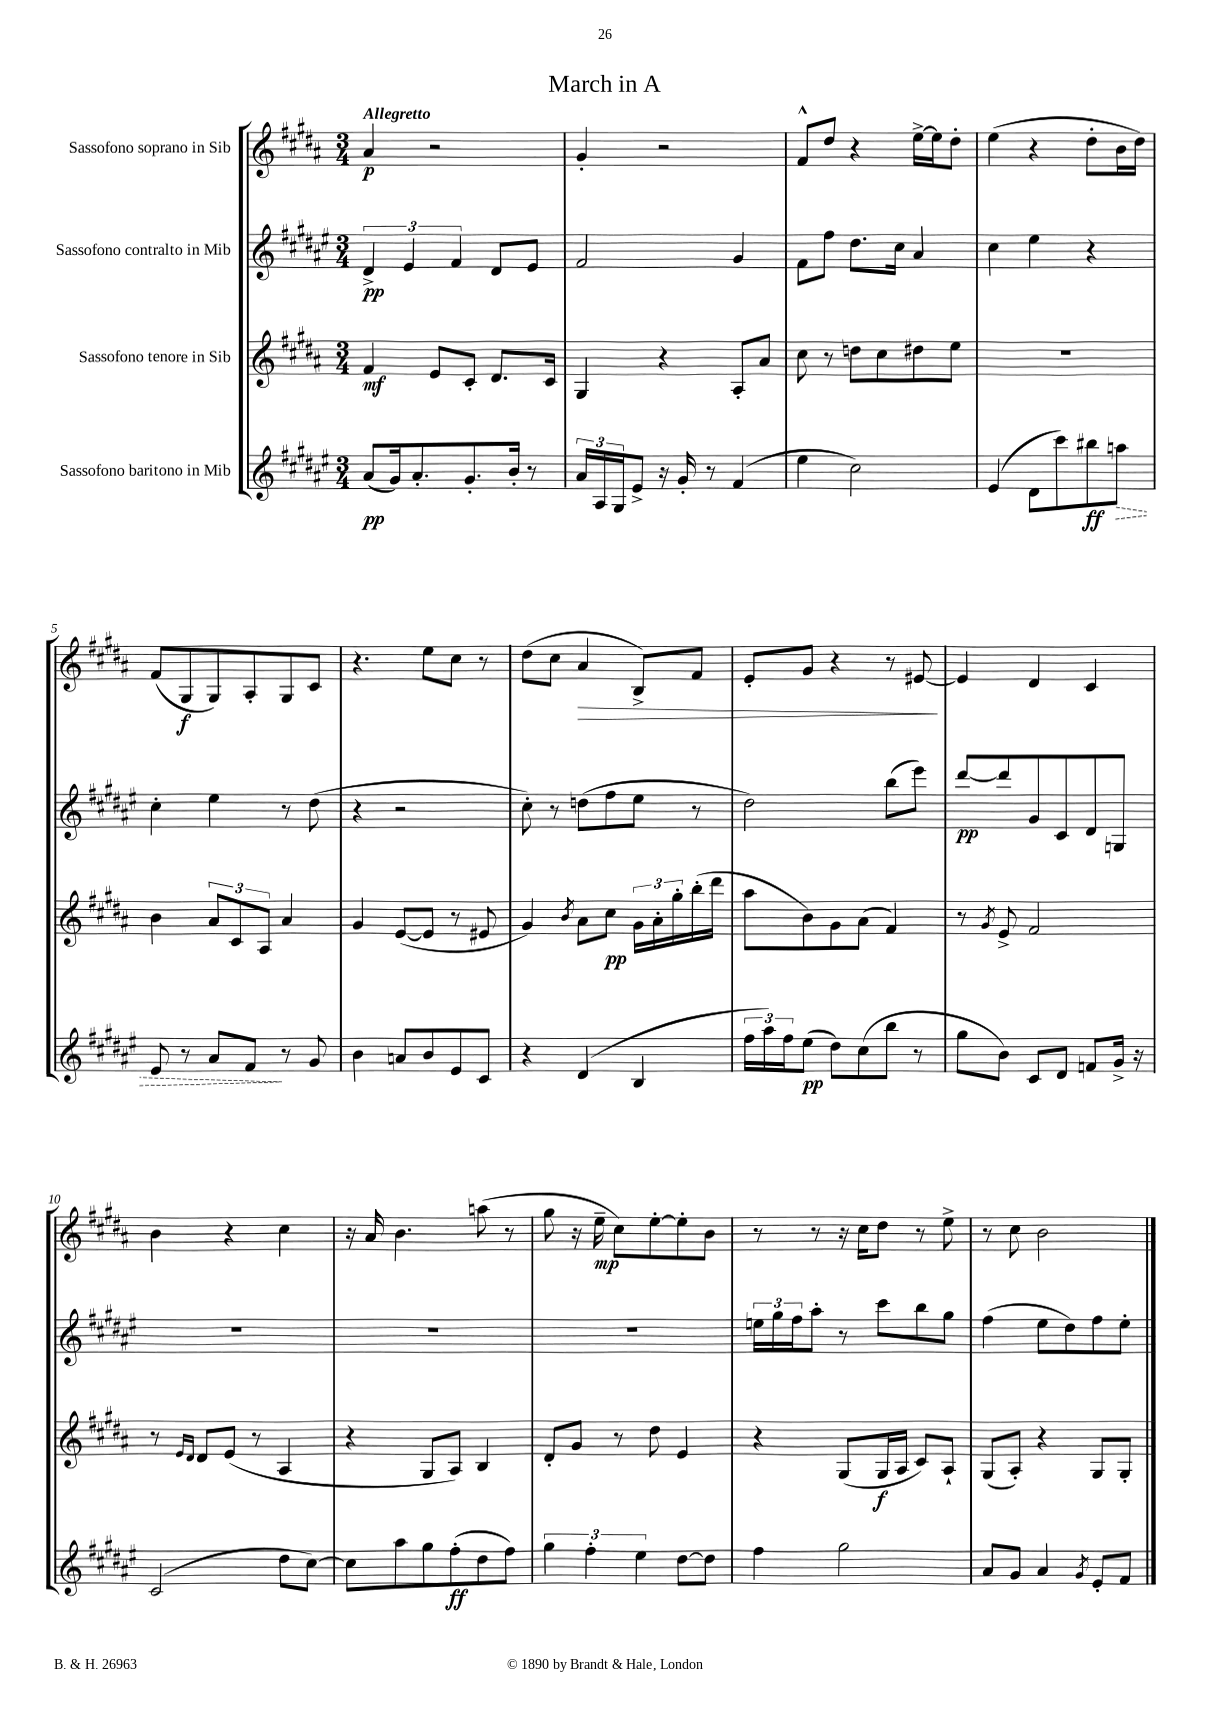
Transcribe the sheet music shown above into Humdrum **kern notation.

**kern	**dynam	**kern	**dynam	**kern	**dynam	**kern	**dynam
*part4	*part4	*part3	*part3	*part2	*part2	*part1	*part1
*staff4	*staff4	*staff3	*staff3	*staff2	*staff2	*staff1	*staff1
*I"Sassofono baritono in Mib	*	*I"Sassofono tenore in Sib	*	*I"Sassofono contralto in Mib	*	*I"Sassofono soprano in Sib	*
*clefG2	*	*clefG2	*	*clefG2	*	*clefG2	*
*k[f#c#g#d#a#e#]	*	*k[f#c#g#d#a#]	*	*k[f#c#g#d#a#e#]	*	*k[f#c#g#d#a#]	*
*M3/4	*	*M3/4	*	*M3/4	*	*M3/4	*
=1	=1	=1	=1	=1	=1	=1	=1
!	!	!	!	!	!	!LO:TX:a:B:t=Allegretto	!
(8a#/L	pp	4f#/	mf	6d#^/	pp	4a#/	p
16g#/k)	.	.	.	.	.	.	.
.	.	.	.	6e#/	.	.	.
8.a#'/	.	.	.	.	.	.	.
.	.	8e/L	.	.	.	2r	.
.	.	.	.	6f#/	.	.	.
8.g#'/	.	8c#'/J	.	.	.	.	.
.	.	8.d#/L	.	8d#/L	.	.	.
16b'/Jk	.	.	.	.	.	.	.
8r	.	.	.	8e#/J	.	.	.
.	.	16c#/Jk	.	.	.	.	.
=2	=2	=2	=2	=2	=2	=2	=2
24a#/LL	.	4G#/	.	2f#/	.	4g#'/	.
24A#/	.	.	.	.	.	.	.
24G#/J	.	.	.	.	.	.	.
8e#^/J	.	.	.	.	.	.	.
16r	.	4r	.	.	.	2r	.
16g#'/	.	.	.	.	.	.	.
8r	.	.	.	.	.	.	.
(4f#/	.	8A#'/L	.	4g#/	.	.	.
.	.	8a#/J	.	.	.	.	.
=3	=3	=3	=3	=3	=3	=3	=3
4ee#\	.	8cc#\	.	8f#\L	.	8f#^^/L	.
.	.	8r	.	8ff#\J	.	8dd#/J	.
2cc#\)	.	8ddn\L	.	8.dd#\L	.	4r	.
.	.	8cc#\	.	.	.	.	.
.	.	.	.	16cc#\Jk	.	.	.
.	.	8dd#X\	.	4a#/	.	[16ee^\LL	.
.	.	.	.	.	.	16ee\J]	.
.	.	8ee\J	.	.	.	8dd#'\J	.
=4	=4	=4	=4	=4	=4	=4	=4
(4e#/	.	2.r	.	4cc#\	.	(4ee\	.
8d#\L	.	.	.	4ee#\	.	4r	.
8ccc#\)	.	.	.	.	.	.	.
8bb#X\	ff	.	.	4r	.	8dd#'\L	.
!	!LO:HP:b	!	!	!	!	!	!
8aan\J	>	.	.	.	.	16b\L	.
.	.	.	.	.	.	16dd#\JJ)	.
!!LO:LB:g=z
=5	=5	=5	=5	=5	=5	=5	=5
8e#/	.	4b\	.	4cc#'\	.	(8f#/L	.
8r	.	.	.	.	.	8G#/	f
8a#/L	.	12a#/L	.	4ee#\	.	8G#/)	.
.	.	12c#/	.	.	.	.	.
8f#/J	.	.	.	.	.	8A#'/	.
.	.	12A#/J	.	.	.	.	.
8r	]	4a#/	.	8r	.	8G#/	.
8g#/	.	.	.	(8dd#\	.	8c#/J	.
=6	=6	=6	=6	=6	=6	=6	=6
4b\	.	4g#/	.	4r	.	4.r	.
8an/L	.	([8e/L	.	2r	.	.	.
8b/	.	8e/J]	.	.	.	8ee\L	.
8e#/	.	8r	.	.	.	8cc#\J	.
8c#/J	.	8e#X/	.	.	.	8r	.
=7	=7	=7	=7	=7	=7	=7	=7
4r	.	4g#/)	.	8cc#'\)	.	(8dd#\L	.
.	.	.	.	8r	.	8cc#\J	.
.	.	8qb/	.	.	.	.	.
!	!	!	!	!	!	!	!LO:HP:b
(4d#/	.	8a#\L	.	(8ddn\L	.	4a#/	>
.	.	8cc#\J	pp	8ff#\	.	.	.
4B/	.	24g#\LL	.	8ee#\J	.	8B^/L)	.
.	.	24a#'\	.	.	.	.	.
.	.	24gg#'\	.	.	.	.	.
.	.	(16bb'\	.	8r	.	8f#/J	.
.	.	16ddd#\JJ	.	.	.	.	.
=8	=8	=8	=8	=8	=8	=8	=8
24ff#\LL	.	8aa#\L	.	2dd#\)	.	8e'/L	.
24aa#\)	.	.	.	.	.	.	.
24ff#\J	.	.	.	.	.	.	.
(8ee#\J	pp	8b\)	.	.	.	8g#/J	.
8dd#\L)	.	8g#\	.	.	.	4r	.
(8cc#\	.	(8a#\J	.	.	.	.	.
8bb\J	.	4f#/)	.	(8bb\L	.	8r	.
8r	.	.	.	8eee#\J)	.	[8e#X/	.
.	.	.	.	.	.	.	]
=9	=9	=9	=9	=9	=9	=9	=9
8gg#\L	.	8r	.	[8ddd#/L	pp	4e#/]	.
.	.	8qg#/	.	.	.	.	.
8b\J)	.	8e^/	.	8ddd#/]	.	.	.
8c#/L	.	2f#/	.	8g#/	.	4d#/	.
8d#/J	.	.	.	8c#/	.	.	.
8fn/L	.	.	.	8d#/	.	4c#/	.
16g#^/Jk	.	.	.	8Gn/J	.	.	.
16r	.	.	.	.	.	.	.
!!LO:LB:g=z
=10	=10	=10	=10	=10	=10	=10	=10
(2c#/	.	8r	.	2.r	.	4b\	.
.	.	16qqe/LL	.	.	.	.	.
.	.	16qqd#/JJ	.	.	.	.	.
.	.	8d#/L	.	.	.	.	.
.	.	(8e/J	.	.	.	4r	.
.	.	8r	.	.	.	.	.
8dd#\L	.	4A#/	.	.	.	4cc#\	.
[8cc#\J)	.	.	.	.	.	.	.
=11	=11	=11	=11	=11	=11	=11	=11
8cc#\L]	.	4r	.	2.r	.	16r	.
.	.	.	.	.	.	16a#/	.
8aa#\	.	.	.	.	.	4.b\	.
8gg#\	.	8G#/L	.	.	.	.	.
(8ff#'\	ff	8A#/J)	.	.	.	.	.
8dd#\	.	4B/	.	.	.	(8aan\	.
8ff#\J)	.	.	.	.	.	8r	.
=12	=12	=12	=12	=12	=12	=12	=12
6gg#\	.	8d#'/L	.	2.r	.	8gg#\	.
.	.	8g#/J	.	.	.	16r	.
6ff#'\	.	.	.	.	.	.	.
.	.	.	.	.	.	16ee~\	mp
.	.	8r	.	.	.	8cc#\L)	.
6ee#\	.	.	.	.	.	.	.
.	.	8dd#\	.	.	.	[8ee'\	.
[8dd#\L	.	4e/	.	.	.	8ee'\]	.
8dd#\J]	.	.	.	.	.	8b\J	.
=13	=13	=13	=13	=13	=13	=13	=13
4ff#\	.	4r	.	24een\LL	.	8r	.
.	.	.	.	24gg#\	.	.	.
.	.	.	.	24ff#\J	.	.	.
.	.	.	.	8aa#'\J	.	8r	.
2gg#\	.	(8G#/L	.	8r	.	16r	.
.	.	.	.	.	.	16cc#\KL	.
.	.	16G#/L	f	8ccc#\L	.	8dd#\J	.
.	.	16A#/JJ	.	.	.	.	.
.	.	8c#/L)	.	8bb\	.	8r	.
.	.	8A#`/J	.	8gg#\J	.	8ee^\	.
=14	=14	=14	=14	=14	=14	=14	=14
8a#/L	.	(8G#/L	.	(4ff#\	.	8r	.
8g#/J	.	8A#'/J)	.	.	.	8cc#\	.
4a#/	.	4r	.	8ee#\L	.	2b\	.
.	.	.	.	8dd#\)	.	.	.
8qg#/	.	.	.	.	.	.	.
8e#'/L	.	8G#/L	.	8ff#\	.	.	.
8f#/J	.	8G#'/J	.	8ee#'\J	.	.	.
==	==	==	==	==	==	==	==
*-	*-	*-	*-	*-	*-	*-	*-
